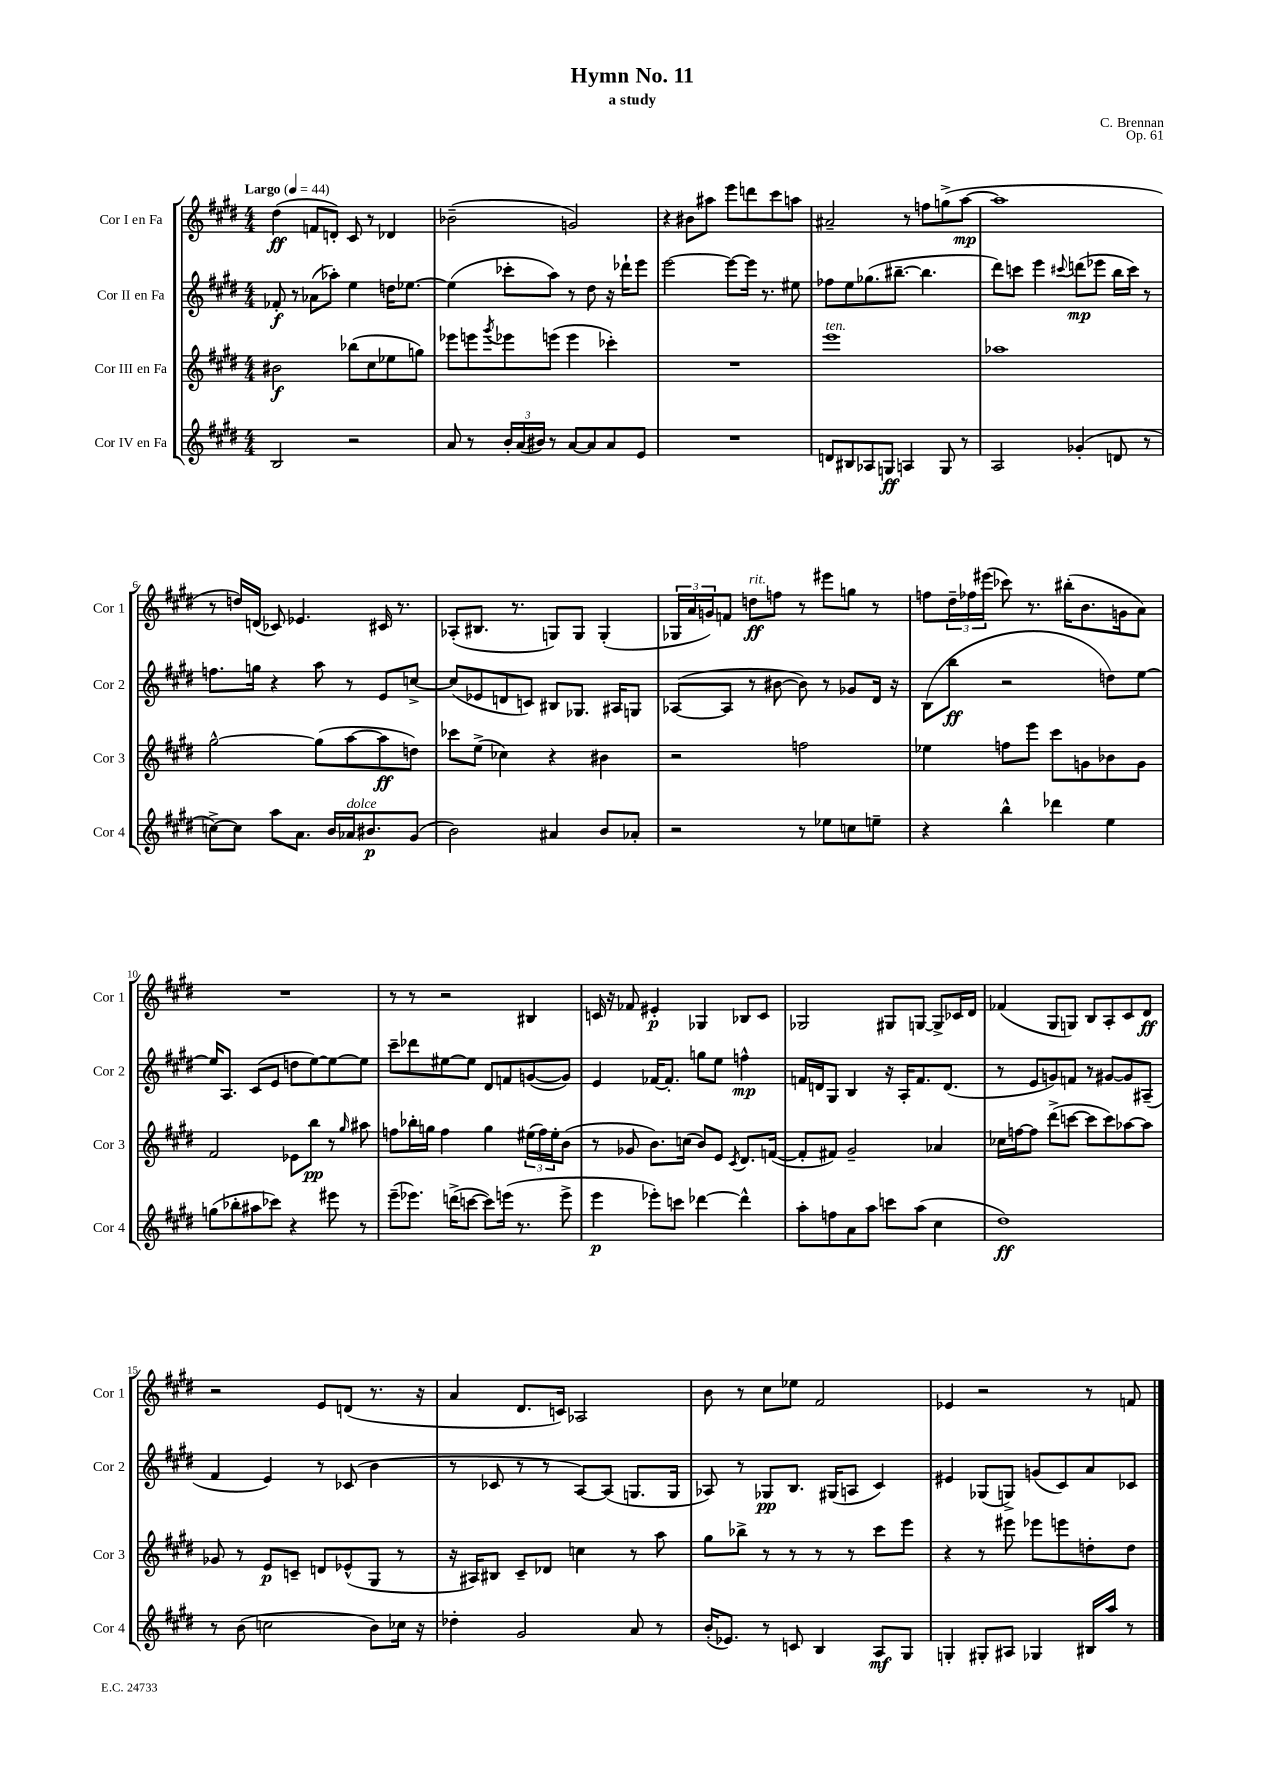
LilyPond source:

\header { title = "Hymn No. 11" composer = "C. Brennan" subtitle = "a study" opus = "Op. 61" }
<<
\new StaffGroup <<
\new Staff = "s0" \with { instrumentName = "Cor I en Fa" shortInstrumentName = "Cor 1" } {
    \clef treble \key e \major \numericTimeSignature \time 4/4 \tempo "Largo" 4 = 44
    dis''4\ff( f'8 d'8-.) cis'8 r8 des'4 |
    bes'2--( g'2) |
    r4 bis'8 ais''8 e'''8 d'''8 cis'''8 a''8 |
    ais'2-- r8 f''8 g''8->( a''8~\mp |
    a''1 |
    r8 d''16) d'16( ces'8) ees'4. cis'16 r8. |
    aes8-.( bis8. r8. g8) g8 g4-.( |
    \tuplet 3/2 { ges16 a'16 g'16) } f'8 d''8\ff^\markup { \italic "rit." } f''8 r8 eis'''8 g''8 r8 |
    f''8 \tuplet 3/2 { dis''16-- fes''16 eis'''16( } ces'''8) r8. bis''16-.( b'8. g'16 a'8) |
    R1 |
    r8 r8 r2 bis4 |
    c'16 r16 fes'8 eis'4-.\p ges4 bes8 c'8 |
    ges2 gis8 g8~ g8-> ces'16 dis'16 |
    fes'4( gis8 g8) b8 a8-. cis'8 dis'8\ff |
    r2 e'8 d'8( r8. r16 |
    a'4 dis'8. c'16) aes2 |
    b'8 r8 cis''8 ees''8 fis'2 |
    ees'4 r2 r8 f'8 \bar "|." |
}
\new Staff = "s1" \with { instrumentName = "Cor II en Fa" shortInstrumentName = "Cor 2" } {
    \clef treble \key e \major \numericTimeSignature \time 4/4
    fes'8-.\f r8 aes'8( aes''8-.) e''4 d''16 ees''8.~ |
    ees''4( ces'''8-. a''8) r8 dis''8 r16 des'''16-! e'''8 |
    e'''2~ e'''8~ e'''16 r8. eis''8 |
    fes''8 e''8 ges''8.( bis''8.~-- bis''4. |
    dis'''8) c'''8 e'''4 \appoggiatura { cis'''8 } d'''8\mp( ees'''8 b''16 cis'''16) r8 |
    f''8. g''16 r4 a''8 r8 e'8 c''8~-> |
    c''8( ees'8 d'8 c'8) bis8 ges8. ais16 g8 |
    aes8~( aes8 r8 bis'8~ bis'8) r8 ges'8 dis'16 r16 |
    b8( b''8\ff r2 d''8) e''8~ |
    e''16 a8. cis'8( e'8 d''8 e''8~) e''8~ e''8 |
    cis'''8-- des'''8 eis''8~ eis''8 dis'8 f'8 g'8~( g'8) |
    e'4 fes'16~ fes'8.-. g''8 e''8 f''4-^\mp |
    f'16 d'16 gis8 b4 r16 a16-. f'8. d'8.( |
    r8 e'8 g'8) f'8 r8 gis'8~ gis'8 ais8--( |
    fis'4 e'4) r8 ces'8( b'4 |
    r8 ces'8 r8 r8 a8~) a8( g8. g16 |
    aes8) r8 ges8\pp b8. gis16( a8 cis'4) |
    eis'4 ges8( g8->) g'8( cis'8) a'8 ces'8 \bar "|." |
}
\new Staff = "s2" \with { instrumentName = "Cor III en Fa" shortInstrumentName = "Cor 3" } {
    \clef treble \key e \major \numericTimeSignature \time 4/4
    bis'2\f bes''8( cis''8 ees''8 g''8) |
    ees'''8 e'''8 \acciaccatura { gis'''8 } ees'''8 e'''8( e'''4 ces'''4-.) |
    R1 |
    e'''1^\markup { \italic "ten." } |
    aes''1 |
    gis''2~-^ gis''8( a''8~ a''8\ff d''8) |
    ces'''8 e''8->( ces''4) r4 bis'4 |
    r2 f''2 |
    ees''4 f''8 e'''8 cis'''8 g'8 bes'8 g'8 |
    fis'2 ees'8 b''8\pp r8 \grace { gis''16 } ais''8 |
    f''8 bes''16-. g''16 f''4 g''4 \tuplet 3/2 { eis''16( f''16) eis''16-. } b'8( |
    r8 ges'8 b'8.) c''16( b'8) e'8 \acciaccatura { cis'8 } dis'8. f'16~( |
    f'8-. fis'8) gis'2-- aes'4 |
    ces''16 f''16~ f''8 dis'''8->( c'''8~ c'''8 c'''8) aes''8~ aes''8 |
    ges'8 r8 e'8\p c'8-- d'8 ees'8-^( gis8 r8 |
    r16 ais16) bis8 cis'8-- des'8 c''4 r8 a''8 |
    gis''8 bes''8-> r8 r8 r8 r8 cis'''8 e'''8 |
    r4 r8 eis'''8 ees'''8 e'''8 d''8-. d''8 \bar "|." |
}
\new Staff = "s3" \with { instrumentName = "Cor IV en Fa" shortInstrumentName = "Cor 4" } {
    \clef treble \key e \major \numericTimeSignature \time 4/4
    b2 r2 |
    a'8 r8 \tuplet 3/2 { b'16-. a'16( bis'16) } r8 a'8~ a'8 a'8 e'8 |
    R1 |
    d'8 bis8 aes8 g8\ff a4 g8 r8 |
    a2 ges'4-.( d'8 r8 |
    c''8~->) c''8 a''8 a'8. b'16 aes'16^\markup { \italic "dolce" } bis'8.\p gis'8( |
    b'2) ais'4 b'8 aes'8-. |
    r2 r8 ees''8 c''8 e''8-- |
    r4 b''4-^ des'''4 e''4 |
    g''8( bes''8-. ais''8 ces'''8) r4 eis'''8 r8 |
    e'''8--( ees'''8.) d'''16->( c'''8~ c'''8) e'''16( r8. e'''8-> |
    e'''4\p ees'''8-.) c'''8 des'''4~ des'''4-^ |
    a''8-. f''8 a'8 a''8 c'''8 a''8( cis''4 |
    dis''1\ff) |
    r8 b'8( c''2 b'8) ces''16 r16 |
    des''4-. gis'2 a'8 r8 |
    b'16-.( ees'8.) r8 c'8 b4 a8\mf gis8 |
    g4-. gis8-. ais8 ges4 bis16 a''16 r8 \bar "|." |
}
>>
>>
